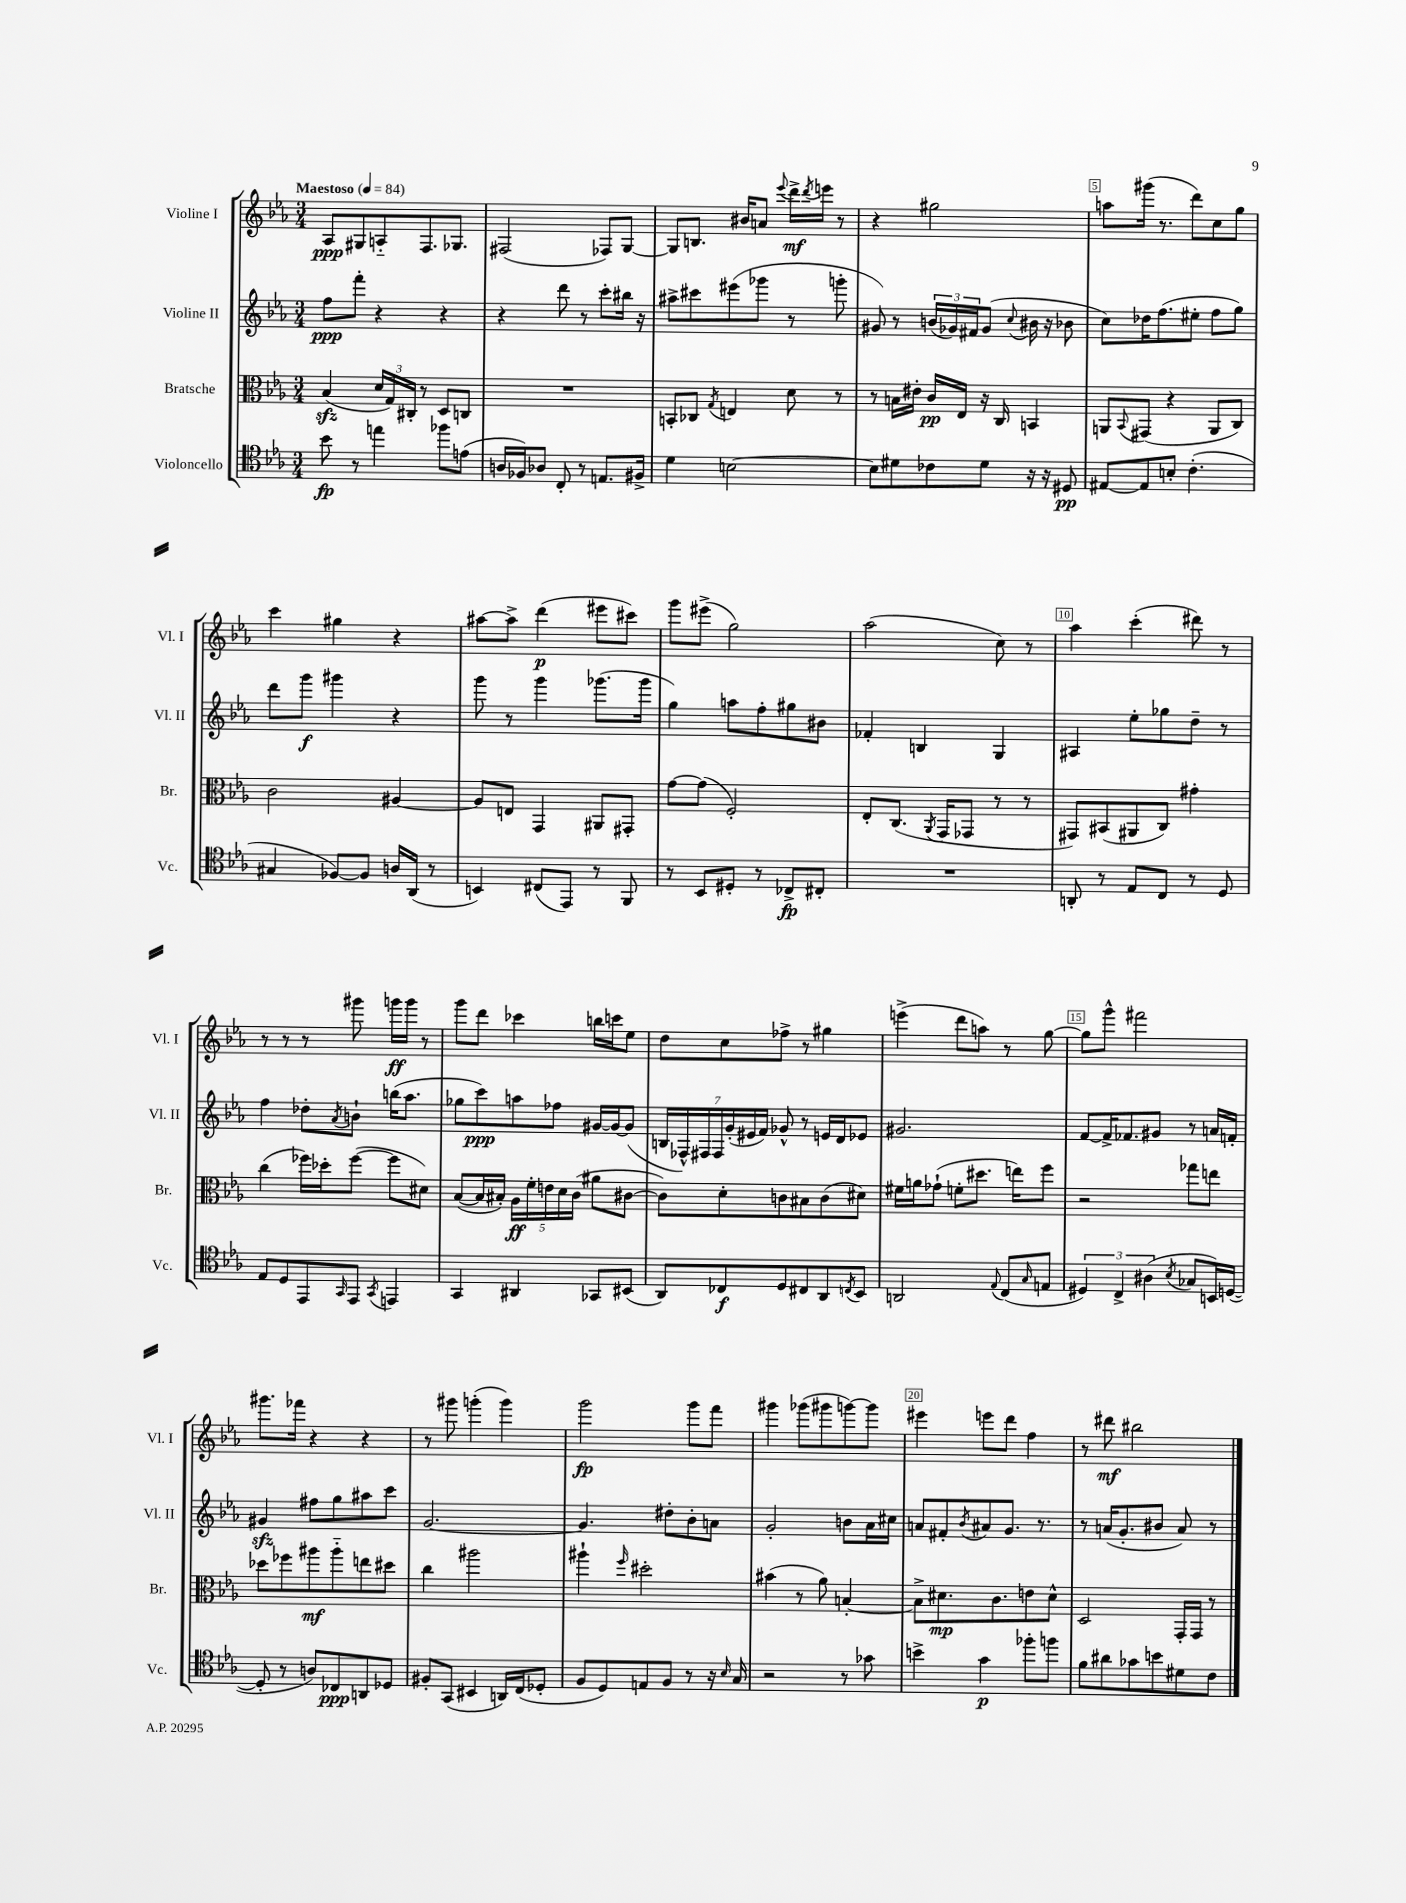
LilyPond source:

<<
\new StaffGroup <<
\new Staff = "s0" \with { instrumentName = "Violine I" shortInstrumentName = "Vl. I" } {
    \clef treble \key ees \major \numericTimeSignature \time 3/4 \tempo "Maestoso" 4 = 84
    aes8\ppp gis8 a8-_ f8. ges8. |
    fis2( fes8) g8~ |
    g8 b8. bis'16 a'8 \appoggiatura { ees'''8 } d'''16->\mf \acciaccatura { d'''8 } e'''16 r8 |
    r4 gis''2 |
    a''8 gis'''16( r8. d'''8) c''8 g''8 |
    c'''4 gis''4 r4 |
    ais''8~ ais''8-> d'''4\p( eis'''8 cis'''8) |
    g'''8 eis'''8->( g''2) |
    aes''2( c''8) r8 |
    aes''4 c'''4-.( dis'''8) r8 |
    r8 r8 r8 gis'''8 g'''16\ff g'''16 r8 |
    g'''8 d'''8 ces'''4 b''16 c'''16 ees''8 |
    d''8 c''8 fes''8-> r8 gis''4 |
    e'''4->( d'''8 a''8) r8 g''8~ |
    g''8 g'''8-^ fis'''2 |
    gis'''8. fes'''16 r4 r4 |
    r8 gis'''8 g'''4-.( g'''4) |
    g'''2\fp g'''8 f'''8 |
    gis'''4 ges'''8( gis'''8 g'''8~) g'''8 |
    eis'''4 e'''8 d'''8 f''4 |
    r8 dis'''8\mf bis''2 \bar "|." |
}
\new Staff = "s1" \with { instrumentName = "Violine II" shortInstrumentName = "Vl. II" } {
    \clef treble \key ees \major \numericTimeSignature \time 3/4
    f''8\ppp f'''8-. r4 r4 |
    r4 d'''8 r8 c'''8-. bis''16 r16 |
    ais''8-> cis'''8 eis'''8( ges'''8 r8 g'''8-. |
    gis'8) r8 \tuplet 3/2 { b'16( ges'16) fis'16 } ges'8( \appoggiatura { c''8 } bis'16 r16 bes'8 |
    c''8) des''16 f''8.( eis''8-. f''8 g''8) |
    d'''8 g'''8\f gis'''4 r4 |
    g'''8 r8 g'''4 ges'''8.( ges'''16 |
    g''4) a''8 f''8-. gis''8 bis'8 |
    fes'4-. b4 g4 |
    ais4 ees''8-. ges''8 d''8-- r8 |
    f''4 des''8-. \acciaccatura { aes'8 } b'8-! b''16( aes''8. |
    ges''8 c'''8\ppp) a''8 fes''8 gis'16~ gis'16~ gis'8( |
    \tuplet 7/4 { b16 fes16-^) fis16 fis16 g'16-.( eis'16 f'16) } ges'8-^ r8 e'16 d'16 ees'8 |
    gis'2. |
    f'8~ f'16-> fes'8. gis'8 r8 a'16 f'16-. |
    gis'4\sfz fis''8 g''8 ais''8 c'''8 |
    g'2.~ |
    g'4. dis''8-. bes'8-. a'8 |
    g'2-. b'8 aes'16 cis''16 |
    a'8 fis'8-. \acciaccatura { bes'8 } ais'8 g'8. r8. |
    r8 a'16( g'8.-. bis'8 a'8) r8 \bar "|." |
}
\new Staff = "s2" \with { instrumentName = "Bratsche" shortInstrumentName = "Br." } {
    \clef alto \key ees \major \numericTimeSignature \time 3/4
    bes4\sfz( \tuplet 3/2 { d'16 g16) cis16-. } r8 d8 c8 |
    R2. |
    b,8-. ces8 \acciaccatura { g8 } e4 d'8 r8 |
    r8 b16 eis'16-. c'16\pp ees16 r16 c16 b,4 |
    a,8 \appoggiatura { bes,8 } gis,8( r4 a,8 c8) |
    c'2 ais4~ |
    ais8 e8 g,4 ais,8 gis,8-. |
    g'8~ g'8( f2-.) |
    ees8-. c8.( \acciaccatura { aes,8 } g,16 ges,8 r8 r8 |
    gis,8) bis,8( ais,8 c8) gis'4-. |
    c''4( fes''16) des''16-. fes''8~( fes''8 dis'8) |
    bes8~( bes16 bis16-.) \tuplet 5/4 { aes16\ff f'16-. e'16 d'16 c'16( } ais'8 cis'8~ |
    cis'8) d'8-. c'8 bis8 c'8( dis'8) |
    fis'16 a'16 ges'8-!( f'8-. dis''8. e''16) f''8 |
    r2 ges''8 e''8 |
    des''8 fes''8 ais''8\mf ais''8-_ e''8 dis''8 |
    c''4 ais''2 |
    ais''4-! \grace { f''16 } dis''2-. |
    bis'4( r8 aes'8) b4~-. |
    b8-> dis'8.\mp c'8. e'8 dis'8-^ |
    d2 g,16-. g,16 r8 \bar "|." |
}
\new Staff = "s3" \with { instrumentName = "Violoncello" shortInstrumentName = "Vc." } {
    \clef tenor \key ees \major \numericTimeSignature \time 3/4
    bes'8\fp r8 e''4 fes''8 e'8( |
    a16 fes16) aes8 c8-. r8 e8. fis16-> |
    d'4 b2~ |
    b8 dis'8 ces'8 dis'8 r16 r16 dis8\pp |
    eis8~ eis8 b8-. c'4.-.( |
    gis4 fes8~) fes8 a16 aes,16( r8 |
    b,4) cis8( ees,8) r8 f,8 |
    r8 bes,8 dis8-. r8 ces8->\fp cis8-. |
    R2. |
    a,8-. r8 ees8 c8 r8 d8 |
    ees8 d8 ees,8 \grace { g,16 } ees,8 \acciaccatura { g,8 } e,4 |
    g,4 ais,4 ges,8 bis,8( |
    aes,8) ces8\f d8 cis8 aes,8 \acciaccatura { c8 } bes,8 |
    a,2 \appoggiatura { ees8 } c8( \grace { g16 } e8 |
    \tuplet 3/2 { dis4) c4-> ais4( } \acciaccatura { bes8 } ges8 b,16) d16~( |
    d8-. r8 a8) ces8\ppp a,8 des8 |
    fis8-. g,8( bis,4 a,16) c16( des8-. |
    f8 d8) e8 f8 r8 r16 \grace { bes16 } g16 |
    r2 r8 ges'8 |
    b'4-> g'4\p fes''8-. f''8 |
    f'8 ais'8 ges'8 b'8 dis'8 c'8 \bar "|." |
}
>>
>>
\layout { \context { \Score \override BarNumber.break-visibility = ##(#f #t #t) barNumberVisibility = #(every-nth-bar-number-visible 5) \override BarNumber.stencil = #(make-stencil-boxer 0.1 0.3 ly:text-interface::print) } }
